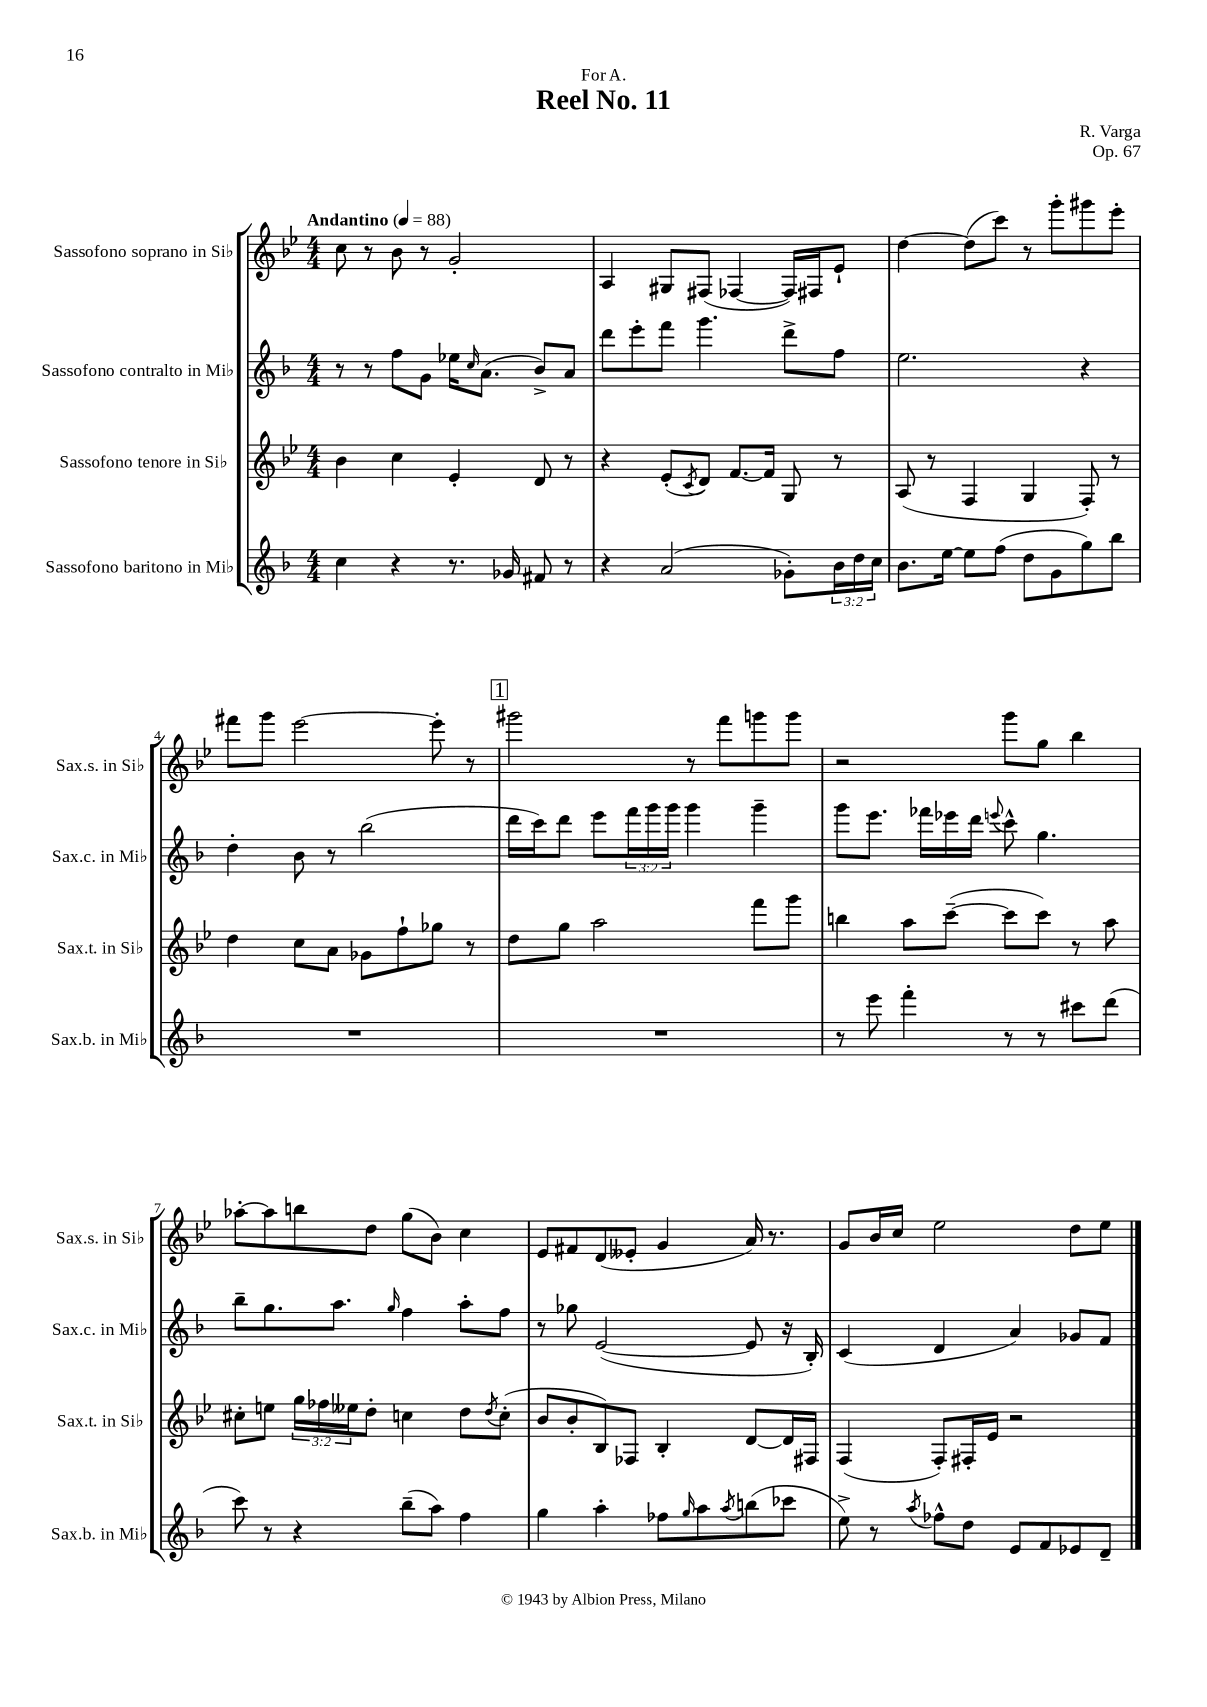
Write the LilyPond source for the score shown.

\header { title = "Reel No. 11" composer = "R. Varga" dedication = "For A." opus = "Op. 67" }
<<
\new StaffGroup <<
\new Staff = "s0" \with { instrumentName = "Sassofono soprano in Sib" shortInstrumentName = "Sax.s. in Sib" } {
    \clef treble \key bes \major \numericTimeSignature \time 4/4 \tempo "Andantino" 4 = 88
    c''8 r8 bes'8 r8 g'2-. |
    a4 gis8 fis8( fes4~ fes16) fis16 ees'8-! |
    d''4~ d''8( c'''8) r8 g'''8-. gis'''8 ees'''8-. |
    fis'''8 g'''8 ees'''2~ ees'''8-. r8 |
    \mark \markup { \box "1" } gis'''2 r8 f'''8 g'''8 g'''8 |
    r2 g'''8 g''8 bes''4 |
    aes''8~-. aes''8 b''8 d''8 g''8( bes'8) c''4 |
    ees'8 fis'8 d'8( eeses'8-. g'4 a'16) r8. |
    g'8 bes'16 c''16 ees''2 d''8 ees''8 \bar "|." |
}
\new Staff = "s1" \with { instrumentName = "Sassofono contralto in Mib" shortInstrumentName = "Sax.c. in Mib" } {
    \clef treble \key f \major \numericTimeSignature \time 4/4 \override Staff.TupletNumber.text = #tuplet-number::calc-fraction-text
    r8 r8 f''8 g'8 ees''16 \grace { c''16 } a'8.( bes'8->) a'8 |
    d'''8 e'''8-. f'''8 g'''4. d'''8-> f''8 |
    e''2. r4 |
    d''4-. bes'8 r8 bes''2( |
    \mark \markup { \box "1" } d'''16 c'''16) d'''8 e'''8 \tuplet 3/2 { f'''16 g'''16 g'''16 } g'''4 g'''4-- |
    g'''8 e'''8. fes'''16 ees'''16 d'''16 \appoggiatura { e'''8 } c'''8-^ g''4. |
    bes''8-- g''8. a''8. \grace { g''16 } f''4 a''8-. f''8 |
    r8 ges''8 e'2~( e'8 r16 bes16-.) |
    c'4( d'4 a'4) ges'8 f'8 \bar "|." |
}
\new Staff = "s2" \with { instrumentName = "Sassofono tenore in Sib" shortInstrumentName = "Sax.t. in Sib" } {
    \clef treble \key bes \major \numericTimeSignature \time 4/4 \override Staff.TupletNumber.text = #tuplet-number::calc-fraction-text
    bes'4 c''4 ees'4-. d'8 r8 |
    r4 ees'8-.( \acciaccatura { c'8 } d'8) f'8.~ f'16 g8 r8 |
    a8( r8 f4 g4 f8-.) r8 |
    d''4 c''8 a'8 ges'8 f''8-! ges''8 r8 |
    \mark \markup { \box "1" } d''8 g''8 a''2 f'''8 g'''8 |
    b''4 a''8 c'''8~--( c'''8 c'''8) r8 a''8 |
    cis''8-. e''8 \tuplet 3/2 { g''16 fes''16 eeses''16 } d''8-. c''4 d''8 \acciaccatura { d''8 } c''8-.( |
    bes'8 bes'8-. bes8) fes8 bes4-. d'8~ d'16 fis16 |
    f4( f8-.) fis16-. ees'16 r2 \bar "|." |
}
\new Staff = "s3" \with { instrumentName = "Sassofono baritono in Mib" shortInstrumentName = "Sax.b. in Mib" } {
    \clef treble \key f \major \numericTimeSignature \time 4/4 \override Staff.TupletNumber.text = #tuplet-number::calc-fraction-text
    c''4 r4 r8. ges'16 fis'8 r8 |
    r4 a'2( ges'8-.) \tuplet 3/2 { bes'16 d''16 c''16 } |
    bes'8. e''16~ e''8 f''8( d''8 g'8 g''8) bes''8 |
    R1 |
    \mark \markup { \box "1" } R1 |
    r8 e'''8 f'''4-. r8 r8 cis'''8 d'''8( |
    c'''8) r8 r4 bes''8--( a''8) f''4 |
    g''4 a''4-. fes''8 \grace { g''16 } a''8 \acciaccatura { a''8 } b''8( ces'''8 |
    e''8->) r8 \acciaccatura { a''8 } fes''8-^ d''8 e'8 f'8 ees'8 d'8-- \bar "|." |
}
>>
>>
